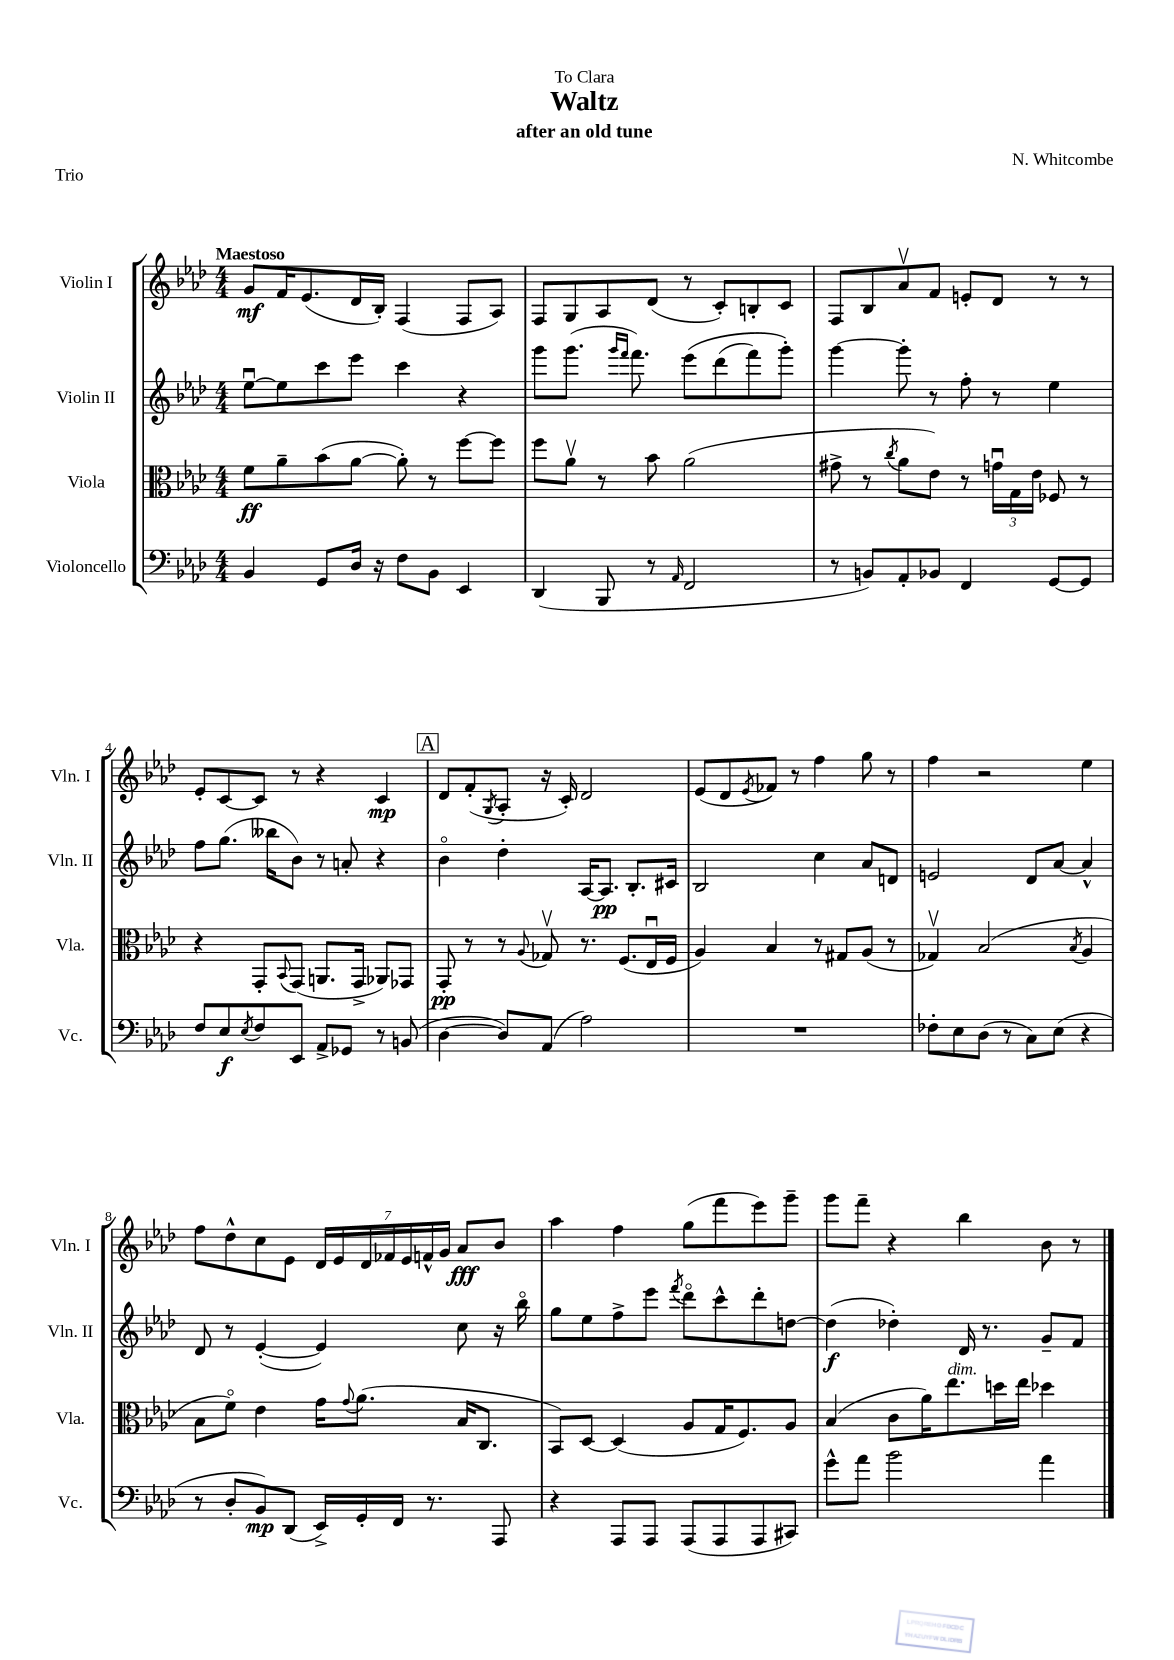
\header { title = "Waltz" composer = "N. Whitcombe" subtitle = "after an old tune" dedication = "To Clara" piece = "Trio" }
<<
\new StaffGroup <<
\new Staff = "s0" \with { instrumentName = "Violin I" shortInstrumentName = "Vln. I" } {
    \clef treble \key aes \major \numericTimeSignature \time 4/4 \tempo "Maestoso"
    g'8\mf f'16 ees'8.( des'16 bes16-.) f4( f8 aes8) |
    f8 g8 aes8 des'8( r8 c'8-.) b8-. c'8 |
    f8 bes8 aes'8\upbow f'8 e'8-. des'8 r8 r8 |
    ees'8-. c'8~ c'8 r8 r4 c'4\mp |
    \mark \markup { \box "A" } des'8 f'8-.( \acciaccatura { g8 } aes8-. r16 c'16-.) des'2 |
    ees'8( des'8 \acciaccatura { ees'8 } fes'8) r8 f''4 g''8 r8 |
    f''4 r2 ees''4 |
    f''8 des''8-^ c''8 ees'8 \tuplet 7/4 { des'16 ees'16 des'16 fes'16 ees'16 f'16-^ g'16 } aes'8\fff bes'8 |
    aes''4 f''4 g''8( f'''8 ees'''8) g'''8-- |
    g'''8 f'''8-- r4 bes''4 bes'8 r8 \bar "|." |
}
\new Staff = "s1" \with { instrumentName = "Violin II" shortInstrumentName = "Vln. II" } {
    \clef treble \key aes \major \numericTimeSignature \time 4/4
    ees''8~\downbow ees''8 c'''8 ees'''8 c'''4 r4 |
    g'''8 g'''8.( \grace { g'''16 f'''16 } f'''8.) ees'''8\( des'''8( f'''8) g'''8-.\) |
    g'''4~ g'''8-. r8 f''8-. r8 ees''4 |
    f''8 g''8.( beses''16 bes'8) r8 a'8-. r4 |
    \mark \markup { \box "A" } bes'4\flageolet des''4-. aes16~ aes8.\pp bes8.-. cis'16 |
    bes2 c''4 aes'8 d'8 |
    e'2 des'8 aes'8~ aes'4-^ |
    des'8 r8 ees'4~-.( ees'4) c''8 r16 bes''16\flageolet |
    g''8 ees''8 f''8-> ees'''8 \acciaccatura { f'''8 } des'''8\flageolet c'''8-^ des'''8-. d''8~ |
    d''4\f( des''4-.) des'16 r8. g'8-- f'8 \bar "|." |
}
\new Staff = "s2" \with { instrumentName = "Viola" shortInstrumentName = "Vla." } {
    \clef alto \key aes \major \numericTimeSignature \time 4/4
    f'8\ff aes'8-- bes'8( aes'8~ aes'8-.) r8 f''8~ f''8 |
    f''8 aes'8\upbow r8 bes'8 aes'2( |
    gis'8-> r8 \acciaccatura { c''8 } aes'8 ees'8) r8 \tuplet 3/2 { g'16\downbow g16 ees'16 } fes8 r8 |
    r4 g,8-. \appoggiatura { bes,8 } g,8( a,8. g,16-> aes,8) ges,8 |
    \mark \markup { \box "A" } g,8-.\pp r8 r8 \appoggiatura { aes8 } ges8\upbow r8. f8.( ees16\downbow f16 |
    aes4) bes4 r8 gis8 aes8( r8 |
    ges4\upbow) bes2( \acciaccatura { bes8 } aes4 |
    bes8 f'8\flageolet) ees'4 g'16 \appoggiatura { g'8 } aes'8.( bes16 c8. |
    bes,8) des8~ des4( aes8 g16 f8.) aes8 |
    bes4( c'8 aes'16) ees''8.^\markup { \italic "dim." } d''16 ees''16 des''4 \bar "|." |
}
\new Staff = "s3" \with { instrumentName = "Violoncello" shortInstrumentName = "Vc." } {
    \clef bass \key aes \major \numericTimeSignature \time 4/4
    bes,4 g,8 des16 r16 f8 bes,8 ees,4 |
    des,4( bes,,8 r8 \grace { aes,16 } f,2 |
    r8 b,8) aes,8-. bes,8 f,4 g,8~ g,8 |
    f8 ees8\f \acciaccatura { ees8 } f8 ees,8 aes,8-> ges,8 r8 b,8( |
    \mark \markup { \box "A" } des4~ des8) aes,8( aes2) |
    R1 |
    fes8-. ees8 des8( r8 c8) ees8( r4 |
    r8 des8-. bes,8\mp) des,8( ees,16->) g,16-. f,16 r8. aes,,8 |
    r4 aes,,8 aes,,8 aes,,8( aes,,8 aes,,8 cis,8) |
    g'8-^ aes'8 bes'2 aes'4 \bar "|." |
}
>>
>>
